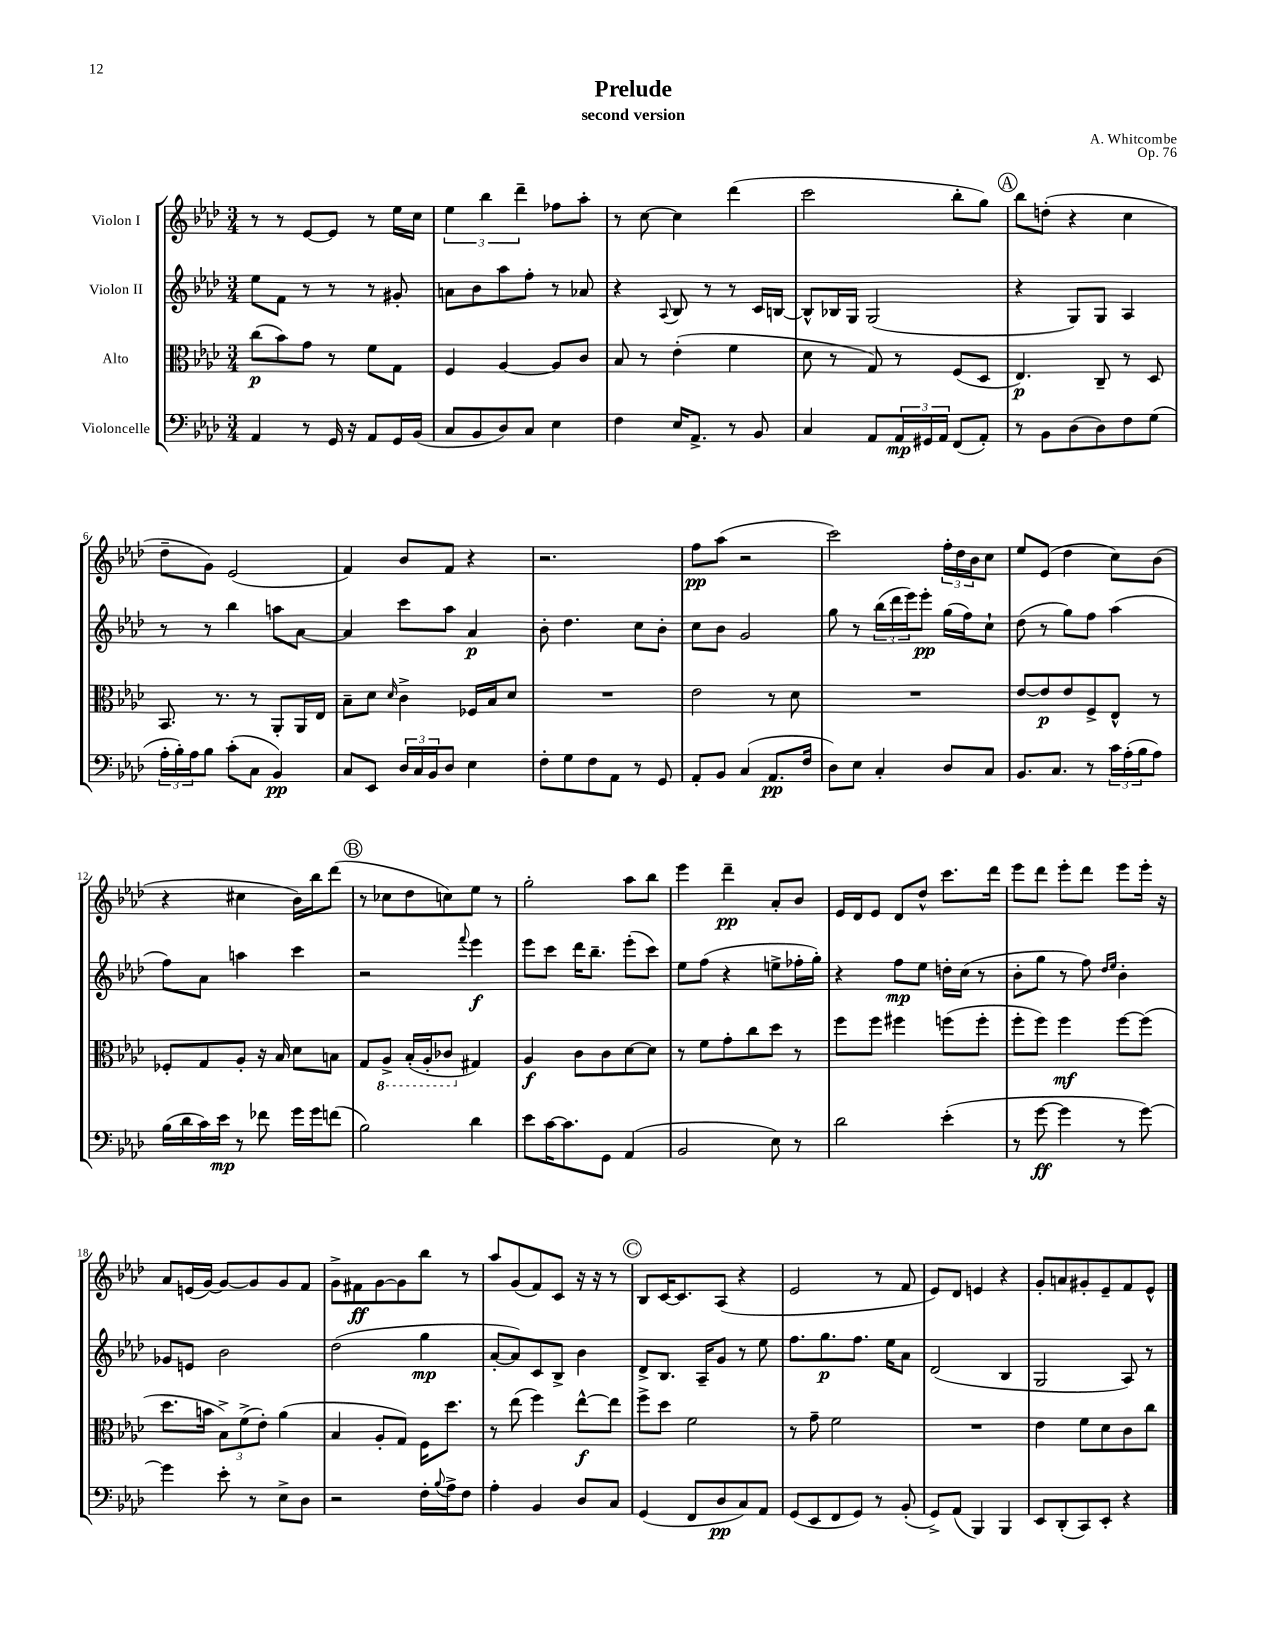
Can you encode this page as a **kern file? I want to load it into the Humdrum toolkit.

**kern	**kern	**kern	**kern
*staff4	*staff3	*staff2	*staff1
*clefF4	*clefC3	*clefG2	*clefG2
*k[b-e-a-d-]	*k[b-e-a-d-]	*k[b-e-a-d-]	*k[b-e-a-d-]
*M3/4	*M3/4	*M3/4	*M3/4
4AA-/	(8cc\L	8ee-\L	8r
.	8b-\)	8f\J	8r
8r	8g\J	8r	[8e-/L
16GG/	8r	8r	8e-/]J
16r	.	.	.
8AA-/L	8f\L	8r	8r
16GG/L	8G\J	8g#'/	16ee-\LL
(16BB-/JJ	.	.	16cc\JJ
=	=	=	=
8C/L	4F/	8a\L	6ee-\
8BB-/	.	8b-\	.
.	.	.	6bb-\
8D-/)	[4A-/	8aa-\	.
.	.	.	6ddd-~\
8C/J	.	8ff'\J	.
4E-\	8A-/]L	8r	8ff-\L
.	8c/J	8a-/	8aa-'\J
=	=	=	=
4F\	8B-/	4r	8r
.	8r	.	[8cc\
.	.	8qqA-/	.
16E-/LK	(4e-'\	8B-/	4cc\]
8.AA-^/J	.	.	.
.	.	8r	.
8r	4f\	8r	(4ddd-\
8BB-/	.	16c/LL	.
.	.	[16B/JJ	.
=	=	=	=
4C/	8d-\	8B^^/]L	2ccc\
.	8r	16B-/L	.
.	.	16G/JJ	.
8AA-/L	8G/)	(2G/	.
24AA-/L	8r	.	.
24GG#/	.	.	.
24AA-/JJ	.	.	.
(8FF/L	(8F/L	.	8bb-'\L
8AA-'/J)	8D-/J	.	8gg\J)
=	=	=	=
8r	4.E-/)	4r	8bb-\L
8BB-\L	.	.	(8dd'\J
(8D-\	.	8G/L)	4r
8D-\)	8C~/	8G/J	.
8F\	8r	4A-/	4cc\
(8G\J	8D-/	.	.
=	=	=	=
24A-'\LL	8.BB-/	8r	8dd-~\L
24B-'\)	.	.	.
24A-\J	.	.	.
8B-\J	.	8r	8g\J)
.	8.r	.	.
(8c'\L	.	4bb-\	(2e-/
8C\J	8r	.	.
4BB-/)	8AA-'/L	8aa\L	.
.	16AA-/L	[8a-\J	.
.	16E-/JJ	.	.
=	=	=	=
8C/L	8B-~\L	4a-/]	4f/)
8EE-/J	8d-\J	.	.
.	16qqd-/	.	.
24D-/LL	4c^\	8ccc\L	8b-/L
24C/	.	.	.
24BB-/J	.	.	.
8D-/J	.	8aa-\J	8f/J
4E-\	16F-/LL	4a-/	4r
.	16B-/J	.	.
.	8d-/J	.	.
=	=	=	=
8F'\L	2.r	8b-'\	2.r
8G\	.	4.dd-\	.
8F\	.	.	.
8AA-\J	.	.	.
8r	.	8cc\L	.
8GG/	.	8b-'\J	.
=	=	=	=
8AA-'/L	2e-\	8cc\L	8ff\L
8BB-/J	.	8b-\J	(8aa-\J
(4C/	.	2g/	2r
8.AA-/L	8r	.	.
.	8d-\	.	.
16F/Jk	.	.	.
=	=	=	=
8D-\L)	2.r	8gg\	2ccc\)
8E-\J	.	8r	.
4C'/	.	(24bb-\LL	.
.	.	24ddd-\	.
.	.	24eee-\J)	.
.	.	8eee-'\J	.
8D-/L	.	(16gg\LL	24ff'\LL
.	.	.	24dd-\
.	.	16ff\J)	.
.	.	.	24b-\J
8C/J	.	8cc`\J	8cc\J
=	=	=	=
8.BB-/L	[8e-/L	(8dd-\	8ee-/L
.	8e-/]	8r	(8e-/J
8.C/J	.	.	.
.	8e-/	8gg\L)	4dd-\
8r	8F^/	8ff\J	.
24c\LL	8E-^^/J	(4aa-\	8cc\L)
(24A-'\	.	.	.
24B-\J	.	.	.
8A-\J)	8r	.	(8b-\J
=	=	=	=
(16B-\LL	8F-'/L	8ff\L)	4r
16d-\	.	.	.
16c\)	8G/	8a-\J	.
16e-\JJ	.	.	.
8r	8A-'/J	4aa\	4cc#\
8f-\	16r	.	.
.	16B-/	.	.
16g\LL	8d-\L	4ccc\	16b-\LL)
16g\J	.	.	16bb-\J
(8f\J	8B\J	.	(8ddd-\J
=	=	=	=
2B-\)	8G/L	2r	8r
.	8AA-^/J	.	8cc-\L
.	(16BB-'/LL	.	8dd-\
.	16AA-'/J	.	.
.	8C-/J	.	8cc\)
.	.	8qqfff/	.
4d-\	4G#/)	4eee-\	8ee-\J
.	.	.	8r
=	=	=	=
8e-\L	4A-/	8eee-\L	2gg'\
[16c\K	.	8ccc\J	.
8.c\]	.	.	.
.	8c\L	16ddd-\LK	.
.	.	8.bb-~\J	.
8GG\J	8c\	.	.
(4AA-/	[8d-\	(8eee-'\L	8aa-\L
.	8d-\]J	8ccc\J)	8bb-\J
=	=	=	=
2BB-/	8r	8ee-\L	4eee-\
.	8f\L	(8ff\J	.
.	8g'\	4r	4ddd-~\
.	8cc\	.	.
8E-\)	8dd-\J	8ee^\L	8a-'/L
8r	8r	16ff-'\L	8b-/J
.	.	16gg'\JJ)	.
=	=	=	=
2d-\	8ff\L	4r	16e-/LL
.	.	.	16d-/J
.	8ff\J	.	8e-/J
.	4ff#\	8ff\L	8d-/L
.	.	8ee-\J	8dd-^^/J
(4e-'\	(8ff\L	16dd'\LL	8.ccc\L
.	.	(16cc\JJ	.
.	8ff'\J	8r	.
.	.	.	16ddd-\Jk
=	=	=	=
8r	8ff'\L	8b-'\L	8eee-\L
[8g\	8ff\J)	8gg\J	8ddd-\J
4g\]	4ff\	8r	8eee-'\L
.	.	8ff\)	8ddd-\J
.	.	16qqdd-/LL	.
.	.	16qqee-/JJ	.
8r	[8ff\L	4b-'\	8eee-\L
[8g\)	(8ff\]J	.	16eee-'\Jk
.	.	.	16r
=	=	=	=
4g\]	8.dd-\L	8g-/L	8a-/L
.	.	8e/J	(16e/L
.	16b\Jk	.	[16g/JJ)
8e-'\	12B-^\L)	2b-\	8g/_L
.	(12f^\	.	.
8r	.	.	8g/]
.	12e-'\J)	.	.
8E-^\L	(4a-\	.	8g/
8D-\J	.	.	8f/J
=	=	=	=
2r	4B-/	(2dd-\	8g^\L
.	.	.	8f#\
.	8A-'/L	.	[8g\
.	8G/J)	.	8g\]
16F'\LL	16F\LK	4gg\	8bb-\J
8qqB-/	.	.	.
16A-^\J	8.dd-\J	.	.
8F\J	.	.	8r
=	=	=	=
4A-'\	8r	[8a-'/L	8aa-/L
.	(8ee-\	8a-/])	(8g/
4BB-/	4ff\)	8c/	8f/)
.	.	8B-^/J	8c/J
8D-/L	[8ee-^^\L	4b-\	16r
.	.	.	16r
8C/J	8ee-\]J	.	8r
=	=	=	=
(4GG/	8ff^\L	8d-^/L	8B-/L
.	8dd-\J	8.B-/J	[16c/K
.	.	.	8.c/]
8FF/L	2f\	.	.
.	.	16A-~/LK	.
8D-/	.	8g/J	(8A-/J
8C/)	.	8r	4r
8AA-/J	.	8ee-\	.
=	=	=	=
(8GG/L	8r	8.ff\L	2e-/
8EE-/	8g~\	.	.
.	.	8.gg\	.
8FF/	2f\	.	.
8GG/J)	.	8.ff\J	.
8r	.	.	8r
.	.	16ee-\LK	.
(8BB-'/	.	8a-\J	8f/
=	=	=	=
8GG^/L)	2.r	(2d-/	8e-/L)
(8AA-/J	.	.	8d-/J
4BBB-/)	.	.	4e/
4BBB-/	.	4B-/	4r
=	=	=	=
8EE-/L	4e-\	2G/	8g'/L
(8DD-'/	.	.	8a/
8CC/)	8f\L	.	8g#'/
8EE-'/J	8d-\	.	8e-~/
4r	8c\	8A-/)	8f/
.	8cc\J	8r	8e-^^/J
==	==	==	==
*-	*-	*-	*-
